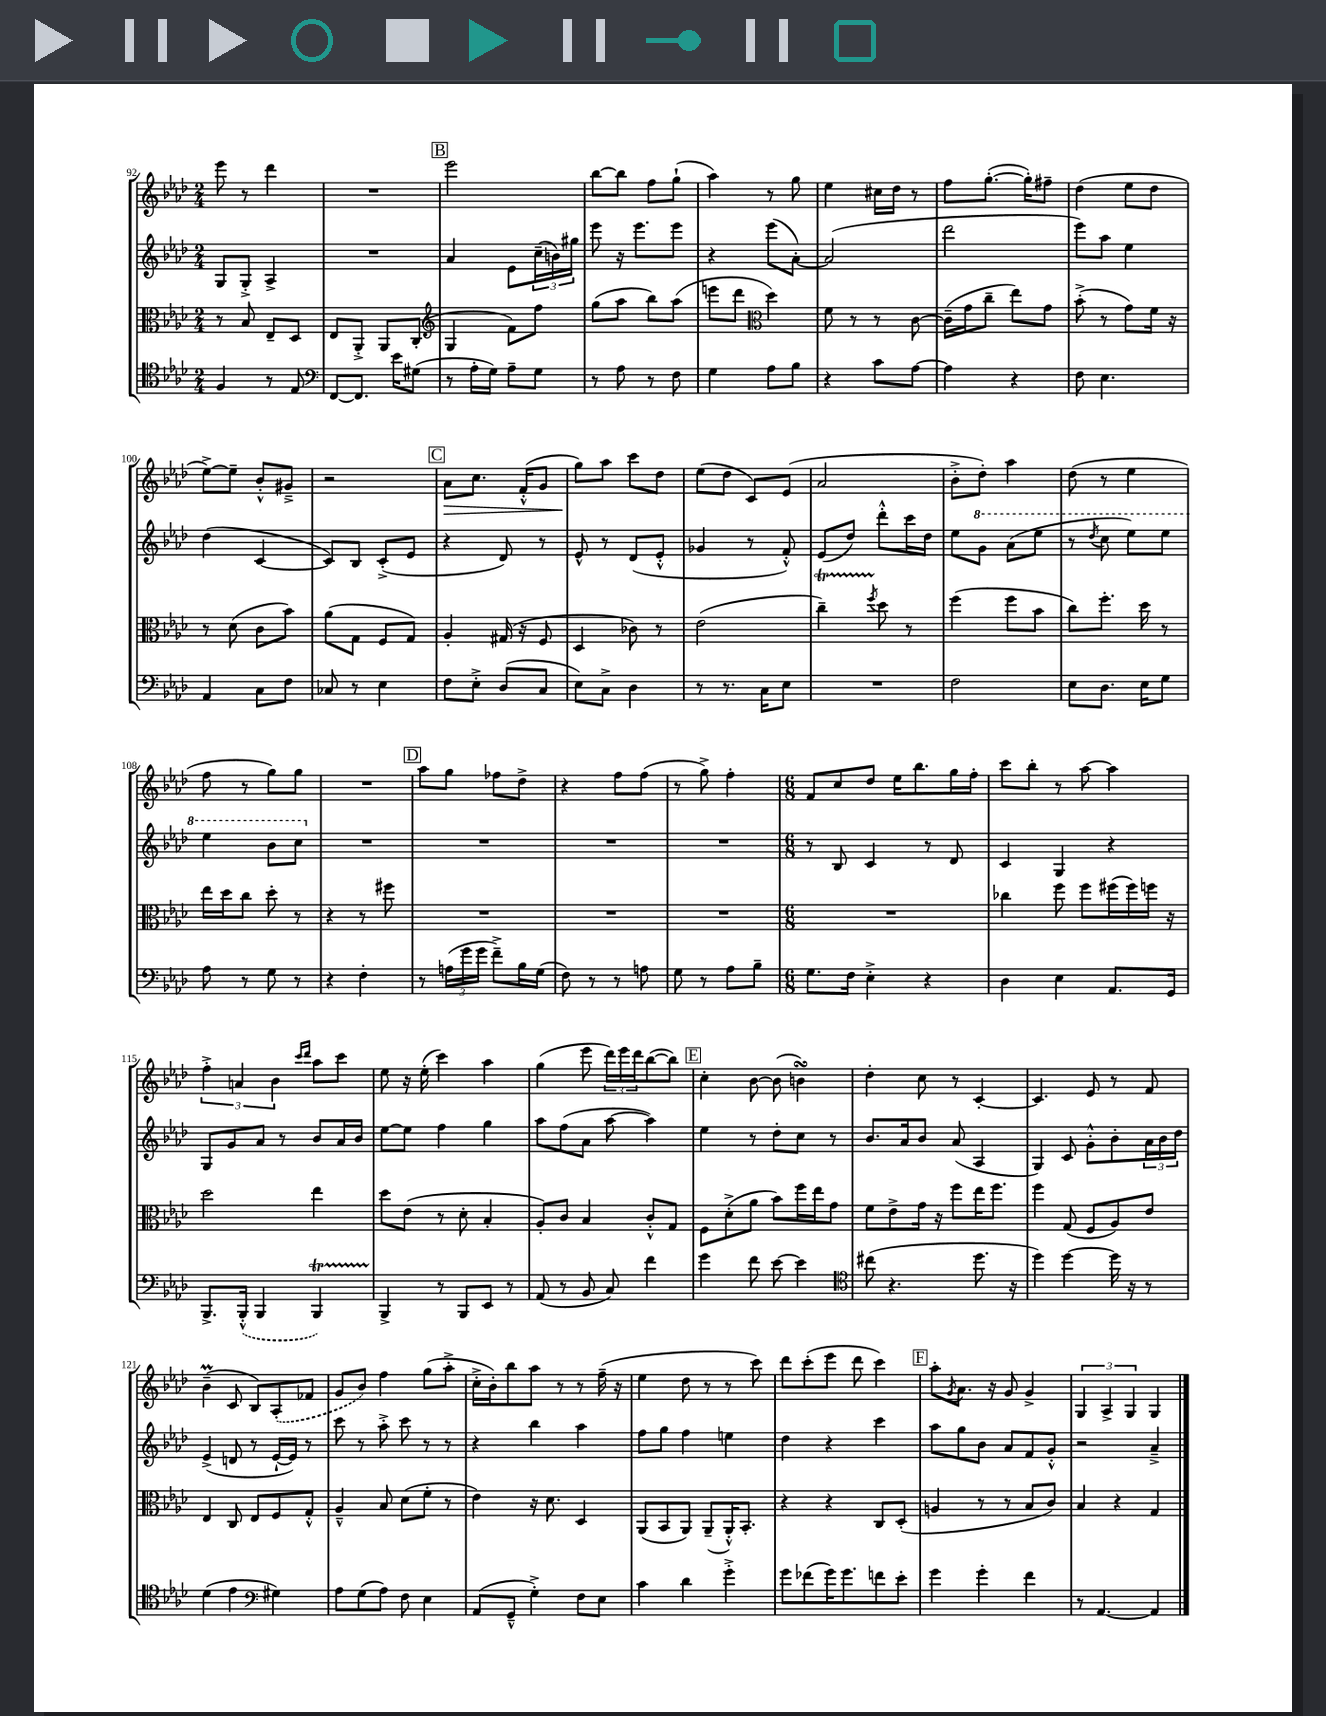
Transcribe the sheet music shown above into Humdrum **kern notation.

**kern	**kern	**kern	**kern	**dynam
*part4	*part3	*part2	*part1	*part1
*staff4	*staff3	*staff2	*staff1	*staff1
*clefC4	*clefC3	*clefG2	*clefG2	*
*k[b-e-a-d-]	*k[b-e-a-d-]	*k[b-e-a-d-]	*k[b-e-a-d-]	*
*M2/4	*M2/4	*M2/4	*M2/4	*
=92	=92	=92	=92	=92
4F/	8r	8G/L	8eee-\	.
.	8B-/	8G'^/J	8r	.
8r	8E-~/L	4A-^/	4ddd-\	.
8E-/	8D-/J	.	.	.
=93	=93	=93	=93	=93
*clefF4	*	*	*	*
[8FF/L	8E-/L	2r	2r	.
8.FF/J]	8AA-'^/J	.	.	.
.	8AA-/L	.	.	.
16e-\KL	.	.	.	.
(8G#X\J	(8C'/J	.	.	.
!!LO:REH:place=s1:t=B
=94	=94	=94	=94	=94
*	*clefG2	*	*	*
8r	4G/	4a-/	2eee-\	.
16A-'\LL	.	.	.	.
16G\JJ)	.	.	.	.
8A-~\L	8f\L)	8e-\L	.	.
8G\J	8ff\J	(24cc~\L	.	.
.	.	24bn\)	.	.
.	.	24gg#X\JJ	.	.
=95	=95	=95	=95	=95
8r	(8gg\L	8eee-\	[8bb-\L	.
8A-\	8aa-\J	16r	8bb-\J]	.
.	.	8.eee-\L	.	.
8r	8bb-\L)	.	8ff\L	.
8F\	(8aa-\J	8eee-\J	(8gg`\J	.
=96	=96	=96	=96	=96
4G\	8eeen\L	4r	4aa-\)	.
.	8ddd-\J	.	.	.
*	*clefC3	*	*	*
8A-\L	4dd-\)	(8eee-\L	8r	.
8B-\J	.	[8a-'\J)	8gg\	.
=97	=97	=97	=97	=97
4r	8f\	(2a-/]	4ee-\	.
.	8r	.	.	.
8c\L	8r	.	16cc#X\LL	.
.	.	.	16dd-\JJ	.
[8A-\J	[8c\	.	8r	.
=98	=98	=98	=98	=98
4A-\]	(16c~\LL]	2ddd-\	8ff\L	.
.	16g\J	.	.	.
.	8cc~\J	.	([8.gg'\J	.
4r	8ee-\L)	.	.	.
.	.	.	16gg'\KL])	.
.	8g\J	.	8ff#X~\J	.
=99	=99	=99	=99	=99
8F\	(8b-'^\	8eee-\L)	(4dd-\	.
4.E-\	8r	8aa-\J	.	.
.	8g\L)	4ee-\	8ee-\L	.
.	16f\Jk	.	8dd-\J	.
.	16r	.	.	.
!!LO:LB:g=z
=100	=100	=100	=100	=100
4AA-/	8r	(4dd-\	[8ee-^\L)	.
.	(8d-\	.	8ee-~\J]	.
8C\L	8c\L	[4c/	8b-'^^/L	.
8F\J	8b-\J)	.	8g#X~^/J	.
=101	=101	=101	=101	=101
8C-X/	(8a-\L	8c/L])	2r	.
8r	8G\J	8B-/J	.	.
4E-\	8F/L	(8c'^/L	.	.
.	8G/J)	8e-/J	.	.
!!LO:REH:place=s1:t=C
=102	=102	=102	=102	=102
!	!	!	!	!LO:HP:b
8F\L	4A-'/	4r	8a-\L	>
8E-'^\J	.	.	8.cc\J	.
(8D-/L	(16G#X/	8d-/)	.	.
.	16r	.	(16f'^^/KL	.
8C/J	8F/	8r	8g/J	.
=103	=103	=103	=103	=103
8E-\L)	4D-/	8e-^^/	8gg\L)	.
8C^\J	.	8r	8aa-\J	]
4D-\	8c-X\)	(8d-/L	8ccc\L	.
.	8r	8e-'^^/J	8dd-\J	.
=104	=104	=104	=104	=104
8r	(2e-\	4g-X/	(8ee-\L	.
8.r	.	.	8dd-\J	.
.	.	8r	8c/L)	.
16C\KL	.	.	.	.
8E-\J	.	8f'^^/)	(8e-/J	.
=105	=105	=105	=105	=105
2r	4cct~\)	(8e-/L	2a-/	.
.	.	8dd-/J)	.	.
.	8qff/	.	.	.
.	8dd-\	8ddd-'^^\L	.	.
.	8r	16ccc\L	.	.
.	.	16dd-\JJ	.	.
=106	=106	=106	=106	=106
2F\	(4ff\	8ee-\L	8b-'^\L	.
*	*	*8va	*	*
.	.	8gg\J	8dd-'\J)	.
.	8ff\L	(8aa-\L	4aa-\	.
.	8b-\J	8eee-\J	.	.
=107	=107	=107	=107	=107
8E-\L	8cc\L)	8r	(8dd-\	.
.	.	8qddd-/	.	.
8.D-\J	8.ff'\J	8ccc\	8r	.
.	.	8eee-\L)	4ee-\	.
16E-\KL	16dd-\	.	.	.
8G\J	8r	8eee-\J	.	.
!!LO:LB:g=z
=108	=108	=108	=108	=108
8A-\	16ee-\LL	4eee-\	8ff\	.
.	16dd-\J	.	.	.
8r	8cc\J	.	8r	.
8G\	8dd-'\	8bb-\L	8gg\L)	.
8r	8r	8ccc\J	8gg\J	.
=109	=109	=109	=109	=109
*	*	*X8va	*	*
4r	4r	2r	2r	.
4F'\	8r	.	.	.
.	8ff#X\	.	.	.
!!LO:REH:place=s1:t=D
=110	=110	=110	=110	=110
8r	2r	2r	8aa-\L	.
(24An\LL	.	.	8gg\J	.
24g\	.	.	.	.
24g\JJ	.	.	.	.
8f~^\L)	.	.	8ff-X\L	.
16B-\L	.	.	8dd-^\J	.
(16G\JJ	.	.	.	.
=111	=111	=111	=111	=111
8F\)	2r	2r	4r	.
8r	.	.	.	.
8r	.	.	8ff\L	.
8An\	.	.	(8ff\J	.
=112	=112	=112	=112	=112
8G\	2r	2r	8r	.
8r	.	.	8gg^\)	.
8A-\L	.	.	4ff'\	.
8B-~\J	.	.	.	.
=113	=113	=113	=113	=113
*M6/8	*M6/8	*M6/8	*M6/8	*
8.G\L	2.r	8r	8f/L	.
.	.	8B-/	8cc/	.
16F\Jk	.	.	.	.
4E-'^\	.	4c/	8dd-/J	.
.	.	.	16ee-\KL	.
.	.	.	8.bb-\	.
4r	.	8r	.	.
.	.	8d-/	16gg\L	.
.	.	.	16ff'\JJ	.
=114	=114	=114	=114	=114
4D-\	4cc-X\	4c/	8ccc\L	.
.	.	.	8bb-'\J	.
4E-\	8ff\	4G/	8r	.
.	8ff\L	.	[8aa-\	.
8.AA-/L	(16ff#X\L	4r	4aa-\]	.
.	16ff#\)	.	.	.
.	16ffn\JJ	.	.	.
16GG/Jk	16r	.	.	.
!!LO:LB:g=z
=115	=115	=115	=115	=115
8.BBB-^/L	2dd-\	8G/L	6ff'^\	.
.	.	8g/	.	.
.	.	.	6an/	.
(16BBB-'^^/Jk	.	.	.	.
4BBB-/	.	8a-/J	.	.
.	.	.	6b-\	.
.	.	8r	.	.
.	.	.	16qqccc/LL	.
.	.	.	16qqddd-/JJ	.
4BBB-T/)	4ee-\	8b-/L	8aa-\L	.
.	.	16a-/L	8ccc\J	.
.	.	16b-/JJ	.	.
=116	=116	=116	=116	=116
4BBB-^/	8dd-\L	[8ee-\L	8ee-\	.
.	(8e-\J	8ee-\J]	16r	.
.	.	.	(16ee-'\	.
8r	8r	4ff\	4ccc\)	.
8BBB-/L	8d-'\	.	.	.
8EE-/J	4B-'/	4gg\	4aa-\	.
8r	.	.	.	.
=117	=117	=117	=117	=117
(8AA-/	8A-'/L)	8aa-\L	(4gg\	.
8r	8c/J	(8ff\	.	.
8BB-/	4B-/	8a-\J	8eee-\	.
8C/)	.	[8aa-\	24ddd-\LL)	.
.	.	.	24eee-\	.
.	.	.	24ddd-\J	.
4f\	8c'^^/L	4aa-\])	([8bb-\	.
.	8G/J	.	8bb-\J])	.
!!LO:REH:place=s1:t=E
=118	=118	=118	=118	=118
4g\	8F\L	4ee-\	4cc'\	.
.	(8d-'^\	.	.	.
8f\	8a-\J	8r	[8b-\	.
[8e-\	8b-\L)	8dd-'\L	(8b-\]	.
4e-\]	16ff\L	8cc\J	4bnsSsS\)	.
.	16ee-\J	.	.	.
.	8g\J	8r	.	.
=119	=119	=119	=119	=119
*clefC4	*	*	*	*
(8cc#X\	8f\L	8.b-/L	4dd-'\	.
4.r	8e-^\	.	.	.
.	.	16a-/k	.	.
.	16g\Jk	8b-/J	8cc\	.
.	16r	.	.	.
.	8ff\L	(8a-/	8r	.
8.dd-\	16ee-\K	4A-/	[4c'/	.
.	8.ff\J	.	.	.
16r	.	.	.	.
=120	=120	=120	=120	=120
4dd-\)	4ff\	4G/)	4.c/]	.
[4dd-\	(8G/	8c/	.	.
.	8F/L	8g'^^\L	8e-/	.
16dd-\]	8A-/)	8b-'\	8r	.
16r	.	.	.	.
8r	8e-/J	24a-\L	8f/	.
.	.	24b-\	.	.
.	.	24dd-\JJ	.	.
!!LO:LB:g=z
=121	=121	=121	=121	=121
(4d-\	4E-/	(4e-^/	(4b-M~\	.
4e-\	8C/	8dn/	8c/	.
.	8E-/L	8r	8B-/L)	.
*clefF4	*	*	*	*
4G#X\)	8F/	[16e-`/LL	(8A-'/	.
.	.	16e-/JJ])	.	.
.	8G'^^/J	8r	8f-X/J	.
=122	=122	=122	=122	=122
8A-\L	4A-~^^/	8ccc\	8g/L	.
(8G\	.	8r	8b-/J)	.
8A-\J)	8B-/	8aa-'^\	4ff\	.
8F\	(8d-\L	8ccc\	.	.
4E-\	8f'\J	8r	(8gg\L	.
.	8r	8r	8aa-'^\J	.
=123	=123	=123	=123	=123
(8AA-/L	4e-\)	4r	16cc'^\LL	.
.	.	.	16b-'\J)	.
8GG~^^/J	.	.	8bb-\	.
4G'^\)	16r	4bb-\	8aa-\J	.
.	8.d-\	.	.	.
.	.	.	8r	.
8F\L	4D-/	4aa-\	8r	.
8E-\J	.	.	(16ff~\	.
.	.	.	16r	.
=124	=124	=124	=124	=124
4c\	(8AA-/L	8ff\L	4ee-\	.
.	8BB-/	8gg\J	.	.
4d-\	8AA-/J)	4ff\	8dd-\	.
.	(8AA-~/L	.	8r	.
4g'^\	16AA-'^^/K)	4een\	8r	.
.	8.BB-'/J	.	.	.
.	.	.	8ccc\)	.
=125	=125	=125	=125	=125
8g\L	4r	4dd-\	8ddd-\L	.
(8f-X\	.	.	(8ccc'\	.
16g\K)	4r	4r	8eee-\J	.
8.g\	.	.	.	.
.	.	.	8ddd-\	.
8fn\	8C/L	4ccc\	4ccc\)	.
8e-'\J	(8D-'/J	.	.	.
!!LO:REH:place=s1:t=F
=126	=126	=126	=126	=126
4g\	4An/	8aa-\L	8aa-'\L	.
.	.	.	8qg/	.
.	.	8gg\	8.a-\J	.
4g'\	8r	8b-\J	.	.
.	.	.	16r	.
.	8r	8a-/L	8g/	.
4f\	8B-/L	8f/	4g^/	.
.	8c/J)	8g'^^/J	.	.
=127	=127	=127	=127	=127
8r	4B-/	2r	6G/	.
[4.AA-/	.	.	.	.
.	.	.	6A-^/	.
.	4r	.	.	.
.	.	.	6G/	.
4AA-/]	4G/	4a-~^/	4G/	.
==	==	==	==	==
*-	*-	*-	*-	*-
